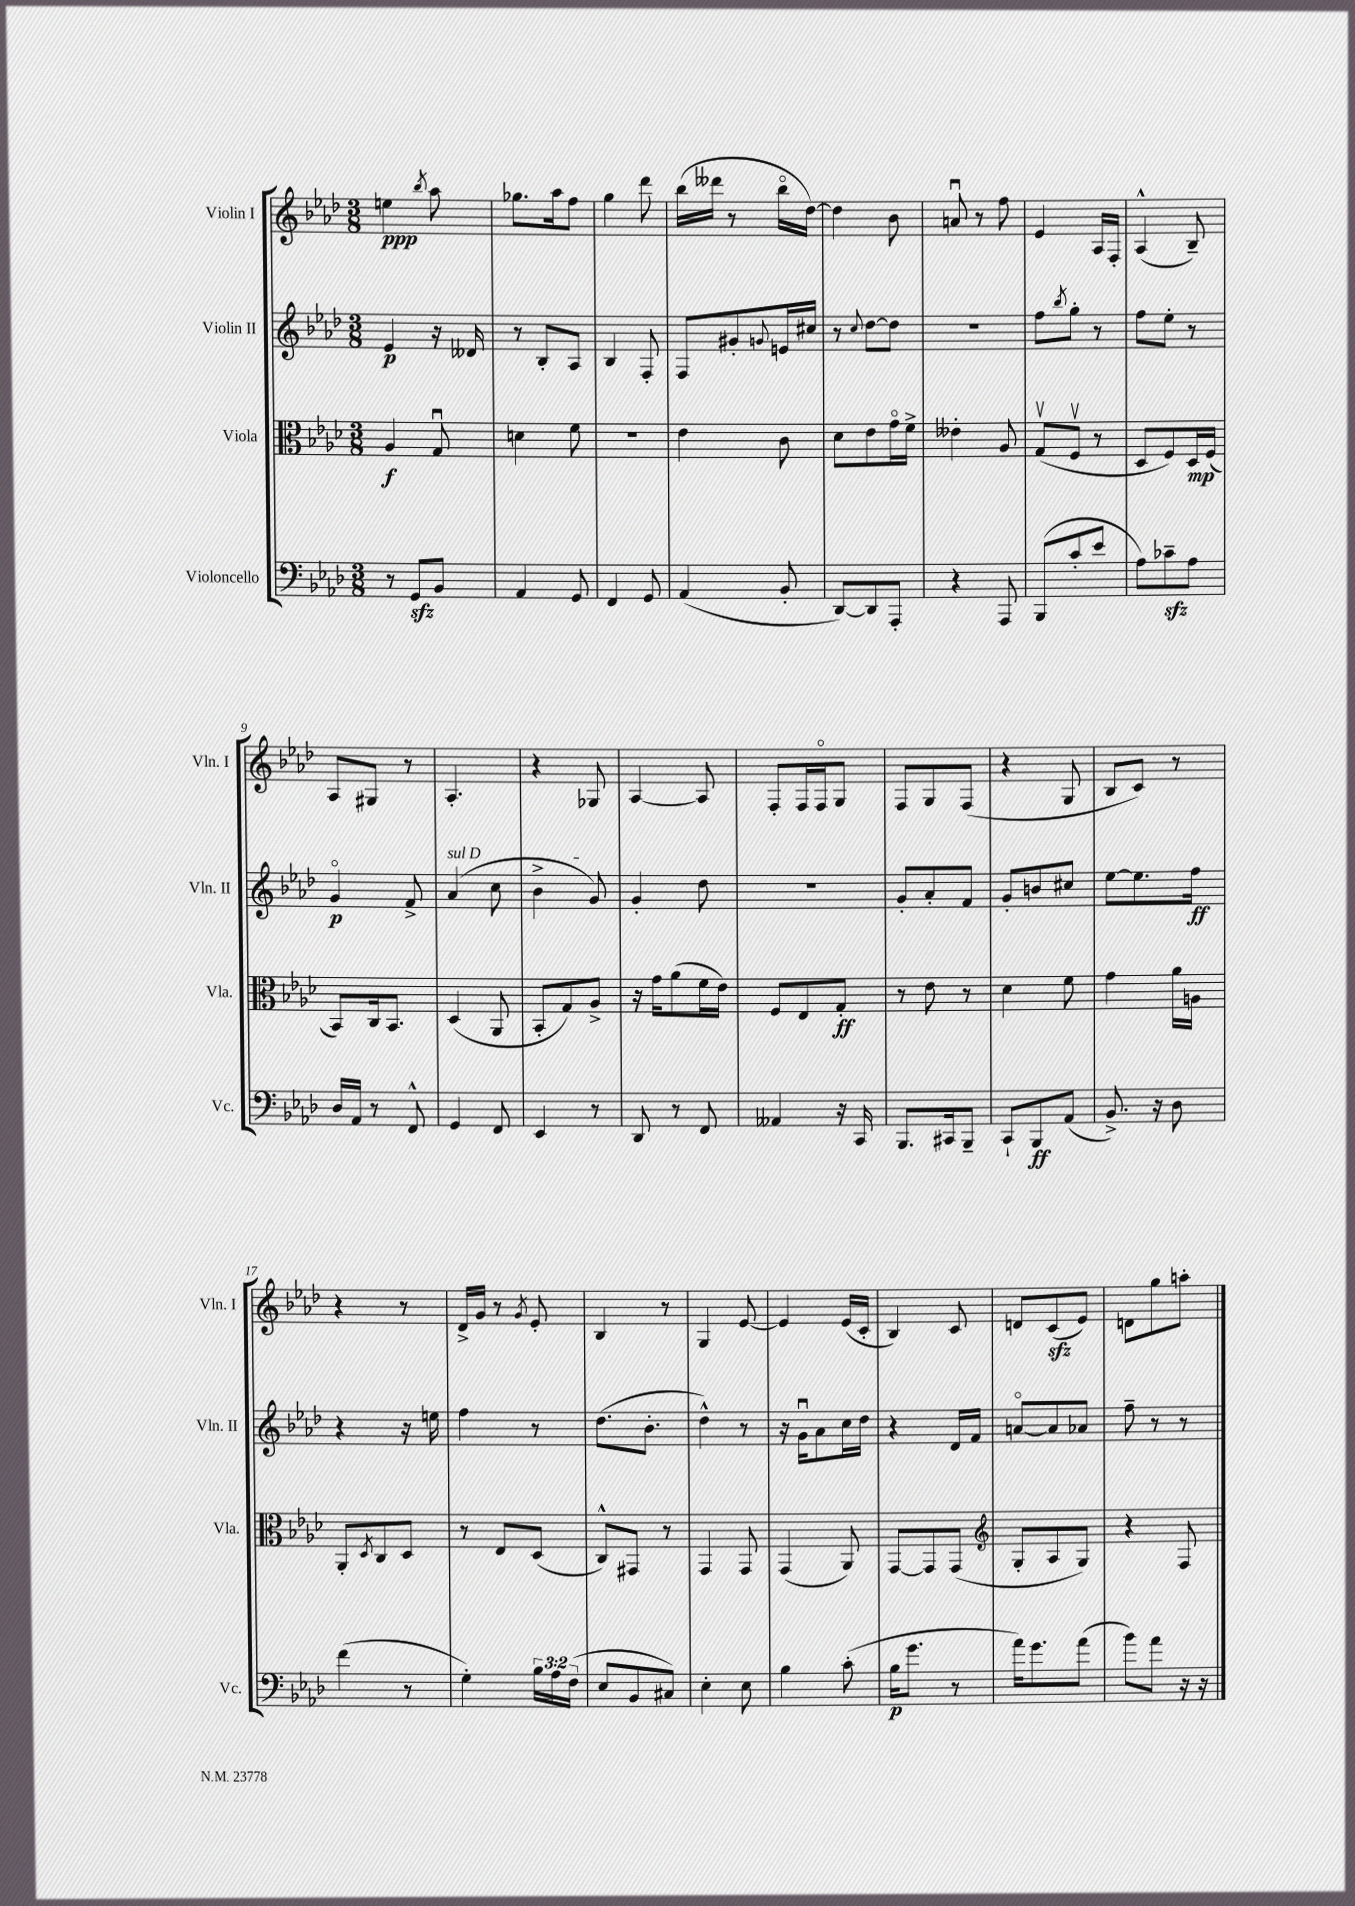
<<
\new StaffGroup <<
\new Staff = "s0" \with { instrumentName = "Violin I" shortInstrumentName = "Vln. I" } {
    \clef treble \key aes \major \numericTimeSignature \time 3/8
    e''4\ppp \acciaccatura { bes''8 } aes''8 |
    ges''8. aes''16 f''8 |
    g''4 des'''8 |
    bes''16( deses'''16 r8 bes''16\flageolet des''16~) |
    des''4 bes'8 |
    a'8\downbow r8 f''8 |
    ees'4 aes16 f16-. |
    aes4-^( bes8--) |
    aes8 gis8 r8 |
    aes4.-. |
    r4 ges8 |
    aes4~ aes8 |
    f8-. f16 f16\flageolet g8 |
    f8 g8 f8( |
    r4 g8 |
    bes8 c'8) r8 |
    r4 r8 |
    des'16-> g'16 r8 \acciaccatura { g'8 } ees'8-. |
    bes4 r8 |
    g4 ees'8~ |
    ees'4 ees'16( c'16-. |
    bes4) c'8 |
    d'8 c'8\sfz( ees'8) |
    d'8 g''8 a''8-. \bar "|." |
}
\new Staff = "s1" \with { instrumentName = "Violin II" shortInstrumentName = "Vln. II" } {
    \clef treble \key aes \major \numericTimeSignature \time 3/8
    ees'4\p r16 deses'16 |
    r8 bes8-. aes8 |
    bes4 f8-. |
    f8 gis'8-. \appoggiatura { g'8 } e'16 cis''16 |
    r8 \appoggiatura { c''8 } des''8~ des''8 |
    R4. |
    f''8 \acciaccatura { bes''8 } g''8-. r8 |
    f''8 ees''8-. r8 |
    g'4\flageolet\p f'8-> |
    \once \override TextSpanner.bound-details.left.text = \markup { \italic "sul D" } aes'4\startTextSpan( c''8 |
    bes'4-> g'8\stopTextSpan) |
    g'4-. des''8 |
    R4. |
    g'8-. aes'8-. f'8 |
    g'8-. b'8 cis''8 |
    ees''8~ ees''8. f''16\ff |
    r4 r16 e''16 |
    f''4 r8 |
    des''8.( bes'8.-. |
    des''4-^) r8 |
    r16 g'16\downbow aes'8 c''16 des''16 |
    r4 des'16 f'16 |
    a'8~\flageolet a'8 aes'8 |
    f''8-- r8 r8 \bar "|." |
}
\new Staff = "s2" \with { instrumentName = "Viola" shortInstrumentName = "Vla." } {
    \clef alto \key aes \major \numericTimeSignature \time 3/8
    aes4\f g8\downbow |
    d'4 f'8 |
    R4. |
    ees'4 c'8 |
    des'8 ees'8 g'16\flageolet f'16-> |
    eeses'4-. aes8 |
    g8\upbow( f8\upbow r8 |
    des8 f8) des16\mp f16( |
    bes,8) c16 bes,8. |
    des4( aes,8 |
    bes,8-. g8) aes8-> |
    r16 g'16 aes'8( f'16 ees'16) |
    f8 ees8 g8-.\ff |
    r8 ees'8 r8 |
    des'4 f'8 |
    g'4 aes'16 a16 |
    aes,8-. \acciaccatura { des8 } c8 des8 |
    r8 ees8 des8( |
    c8-^) gis,8 r8 |
    g,4 g,8 |
    g,4( aes,8) |
    g,8~ g,8 g,8( |
    \clef treble g8-. aes8 g8) |
    r4 f8 \bar "|." |
}
\new Staff = "s3" \with { instrumentName = "Violoncello" shortInstrumentName = "Vc." } {
    \clef bass \key aes \major \numericTimeSignature \time 3/8 \override Staff.TupletNumber.text = #tuplet-number::calc-fraction-text
    r8 g,8\sfz bes,8 |
    aes,4 g,8 |
    f,4 g,8 |
    aes,4( bes,8-. |
    des,8~) des,8 aes,,8-. |
    r4 aes,,8 |
    bes,,8( c'8-. ees'8 |
    aes8) ces'8--\sfz aes8 |
    des16 aes,16 r8 f,8-^ |
    g,4 f,8 |
    ees,4 r8 |
    des,8 r8 f,8 |
    aeses,4 r16 c,16 |
    bes,,8. cis,16 bes,,8-- |
    c,8-! bes,,8\ff aes,8( |
    bes,8.->) r16 des8 |
    f'4( r8 |
    g4-.) \tuplet 3/2 { bes16 aes16 f16( } |
    ees8 bes,8 cis8) |
    ees4-. ees8 |
    bes4 c'8-.( |
    bes16\p g'8. r8 |
    aes'16) g'8. aes'8( |
    bes'8) aes'8 r16 r16 \bar "|." |
}
>>
>>
